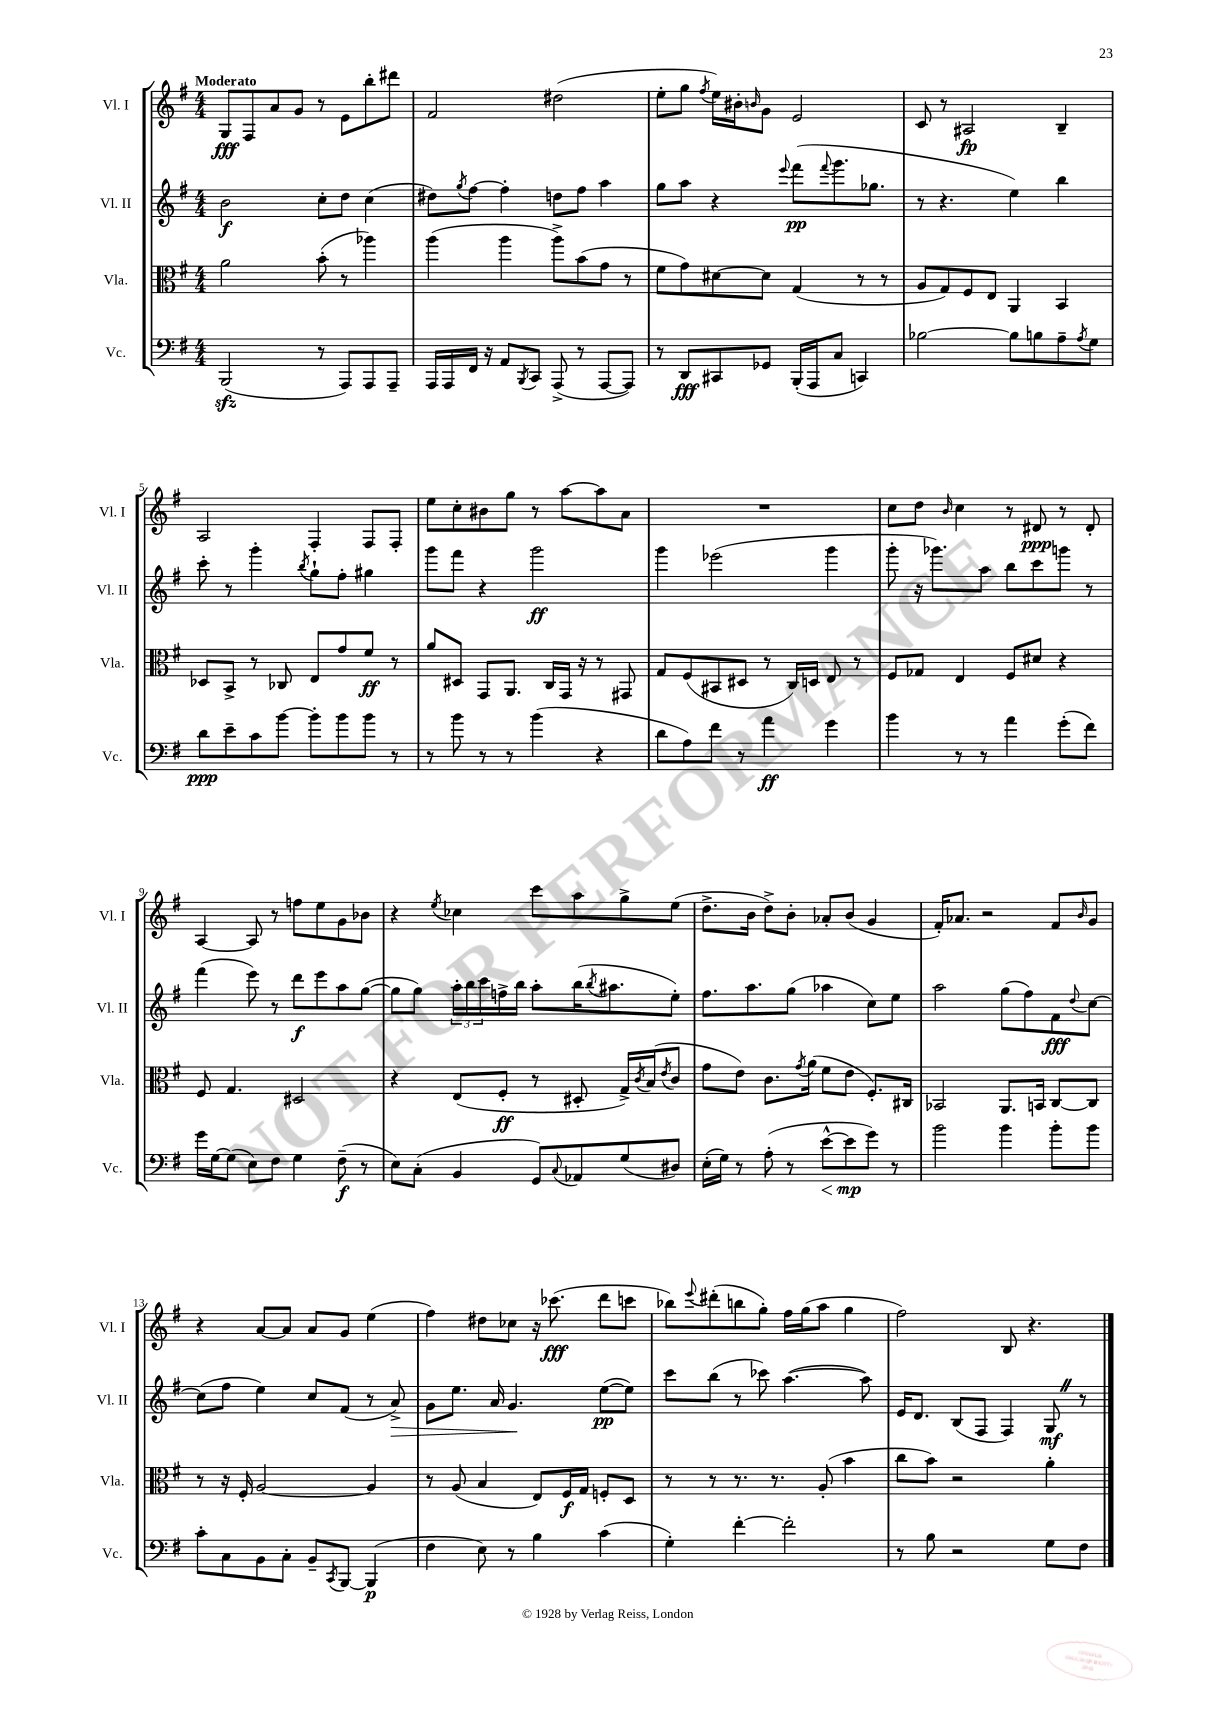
<<
\new StaffGroup <<
\new Staff = "s0" \with { instrumentName = "Vl. I" shortInstrumentName = "Vl. I" } {
    \clef treble \key g \major \numericTimeSignature \time 4/4 \tempo "Moderato"
    g8\fff fis8 a'8 g'8 r8 e'8 b''8-. dis'''8 |
    fis'2 dis''2( |
    e''8-. g''8 \acciaccatura { fis''8 } e''16) bis'16-. \grace { b'16 } g'8 e'2 |
    c'8 r8 ais2\fp b4-- |
    a2 fis4-. fis8 fis8-. |
    e''8 c''8-. bis'8 g''8 r8 a''8~ a''8 a'8 |
    R1 |
    c''8 d''8 \grace { b'16 } c''4 r8 dis'8\ppp r8 dis'8-. |
    a4~ a8 r8 f''8 e''8 g'8 bes'8 |
    r4 \acciaccatura { e''8 } ces''4 c'''8 a''8 g''8-> e''8( |
    d''8.-> b'16 d''8->) b'8-. aes'8-. b'8( g'4 |
    fis'16-.) aes'8. r2 fis'8 \grace { b'16 } g'8 |
    r4 a'8~ a'8 a'8 g'8 e''4( |
    fis''4) dis''8 ces''8 r16 ces'''8.\fff( d'''8 c'''8 |
    bes''8) \appoggiatura { e'''8 } dis'''8-.( b''8 g''8-.) fis''16 g''16( a''8 g''4 |
    fis''2) b8 r4. \bar "|." |
}
\new Staff = "s1" \with { instrumentName = "Vl. II" shortInstrumentName = "Vl. II" } {
    \clef treble \key g \major \numericTimeSignature \time 4/4
    b'2\f c''8-. d''8 c''4( |
    dis''8) \acciaccatura { g''8 } fis''8~ fis''4-. d''8 fis''8 a''4 |
    g''8 a''8 r4 \appoggiatura { e'''8 } fis'''8\pp( \appoggiatura { fis'''8 } g'''8. ges''8. |
    r8 r4. e''4) b''4 |
    c'''8-. r8 g'''4-. \acciaccatura { b''8 } g''8-! fis''8-. gis''4 |
    g'''8 fis'''8 r4 g'''2\ff |
    g'''4 ees'''2( g'''4 |
    g'''8-. r16 ges'''8.) a''8 b''8 c'''8 g'''8 r8 |
    fis'''4( e'''8) r8 d'''8\f e'''8 a''8 g''8~( |
    g''8 g''8) \tuplet 3/2 { a''16-. b''16 c'''16 } f''16-> b''16 a''8-. b''16( \acciaccatura { b''8 } ais''8. e''8-.) |
    fis''8. a''8. g''8( aes''4 c''8) e''8 |
    a''2 g''8( fis''8) fis'8\fff \appoggiatura { d''8 } c''8~ |
    c''8( fis''8 e''4) c''8 fis'8( r8 a'8->\>) |
    g'8 e''8. a'16 g'4.\! e''8~\pp( e''8) |
    c'''8 b''8( r8 ces'''8) a''4.~( a''8) |
    e'16 d'8. b8( fis8 fis4) g8\mf \once \override BreathingSign.text = \markup { \musicglyph "scripts.caesura.straight" } \breathe r8 \bar "|." |
}
\new Staff = "s2" \with { instrumentName = "Vla." shortInstrumentName = "Vla." } {
    \clef alto \key g \major \numericTimeSignature \time 4/4
    a'2 b'8-.( r8 aes''4) |
    a''4( a''4 a''8->) b'8( g'8 r8 |
    fis'8 g'8) dis'8~ dis'8 g4( r8 r8 |
    a8 g8) fis8 e8 a,4 b,4 |
    des8 b,8-> r8 ces8 e8 g'8 fis'8\ff r8 |
    a'8 dis8 g,8 a,8. c16 g,16 r16 r8 gis,8 |
    g8 fis8( bis,8 dis8 r8 c16) d16 e8 r8 |
    fis8 ges8 e4 fis8 dis'8 r4 |
    fis8 g4. dis2 |
    r4 e8( fis8-.\ff r8 dis8-. g16->) \acciaccatura { c'8 } b16( \acciaccatura { e'8 } c'8 |
    g'8 e'8) c'8. \acciaccatura { g'8 } a'16( fis'8 e'8 fis8.-.) cis16 |
    bes,2 a,8. b,16 c8~ c8 |
    r8 r16 fis16-. a2~ a4 |
    r8 a8( b4 e8) fis16\f g16 f8-. d8 |
    r8 r8 r8. r8. a8-.( b'4 |
    c''8 b'8) r2 a'4-. \bar "|." |
}
\new Staff = "s3" \with { instrumentName = "Vc." shortInstrumentName = "Vc." } {
    \clef bass \key g \major \numericTimeSignature \time 4/4
    b,,2\sfz( r8 a,,8) a,,8 a,,8-- |
    a,,16 a,,16 fis,16 r16 a,8 \acciaccatura { b,,8 } c,8 a,,8->( r8 a,,8~ a,,8) |
    r8 d,8\fff cis,8 ges,8 b,,16-.( a,,16 c8 c,4) |
    bes2~ bes8 b8 a8-- \acciaccatura { a8 } g8 |
    d'8\ppp e'8-- c'8 b'8~ b'8-. b'8 b'8 r8 |
    r8 b'8 r8 r8 b'4( r4 |
    d'8 a8) fis'8 r8 a'4\ff g'4 |
    b'4 r8 r8 a'4 g'8-.( fis'8) |
    g'16 g16~ g8( e8) fis8 g4 fis8--\f( r8 |
    e8) c8-.( b,4 g,8) \appoggiatura { c8 } aes,8 g8( dis8) |
    e16-.( g16) r8 a8-.( r8 e'8~-^\< e'8\mp\! g'8) r8 |
    b'2 b'4 b'8-. b'8 |
    c'8-. c8 b,8 c8-. b,8-- \acciaccatura { c,8 } b,,8~ b,,4\p( |
    fis4 e8) r8 b4 c'4( |
    g4-.) fis'4~-. fis'2-. |
    r8 b8 r2 g8 fis8 \bar "|." |
}
>>
>>
